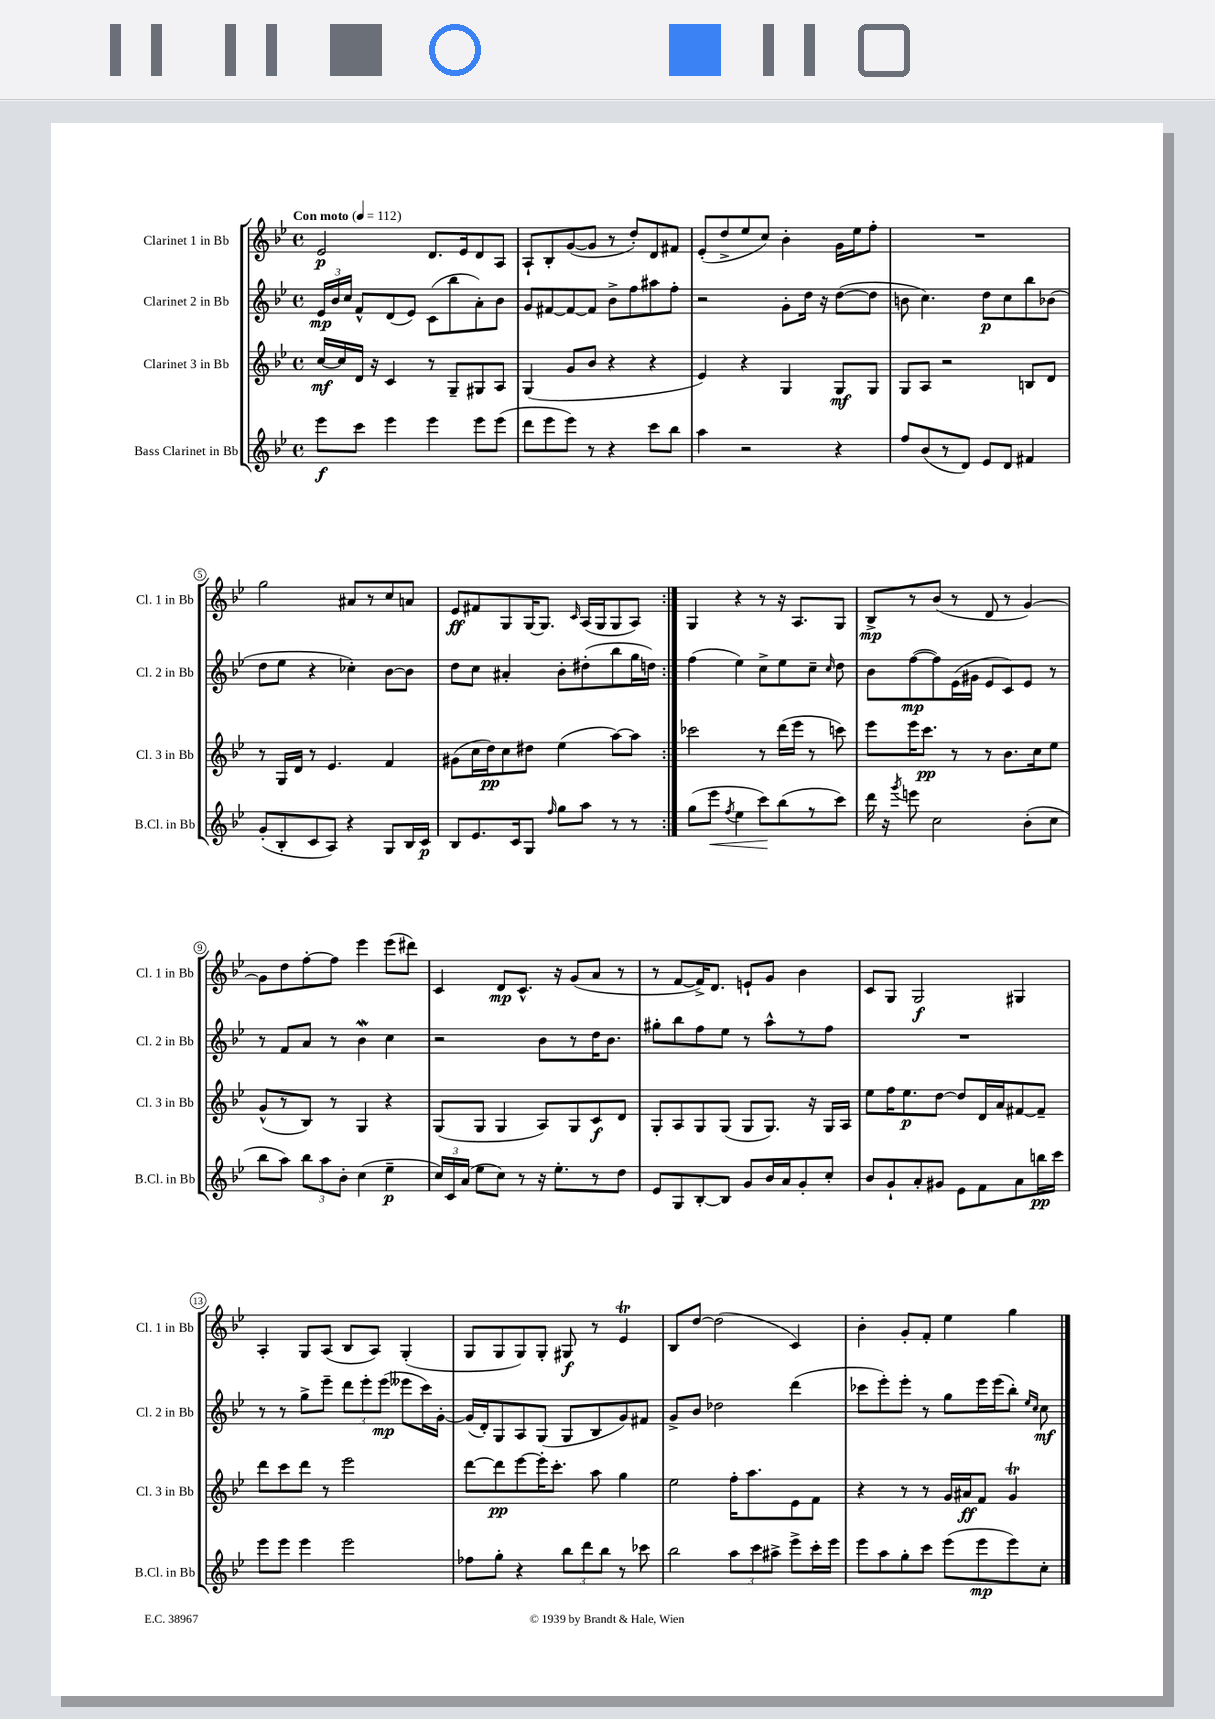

**kern	**kern	**kern	**kern
*staff4	*staff3	*staff2	*staff1
*clefG2	*clefG2	*clefG2	*clefG2
*k[b-e-]	*k[b-e-]	*k[b-e-]	*k[b-e-]
*M4/4	*M4/4	*M4/4	*M4/4
*met(c)	*met(c)	*met(c)	*met(c)
*MM112	*MM112	*MM112	*MM112
8eee-	[16cc	24e-	2e-
.	.	24b-	.
.	16cc]	.	.
.	.	24cc	.
8ccc	16d	8f^^	.
.	16r	.	.
4eee-	4c	(8d	.
.	.	8e-)	.
4eee-	8r	(8c	8.d
.	8G~	8bb-	.
.	.	.	16e-
8eee-	8G#	8a')	8d
(8eee-	8A	8b-	8A
=	=	=	=
8ddd	(4G	8g	8A`
8eee-	.	[8f#	8B-'
8eee-)	8g	8f#_	([8g
8r	8b-	8f#]	8g]
4r	4r	8b-^	8r
.	.	8ff	8dd')
8ccc	4r	8aa#	8d
8bb-	.	8ff'	8f#
=	=	=	=
4aa	4e-)	2r	(8e-'
.	.	.	8dd^
2r	4r	.	8ee-
.	.	.	8cc)
.	4G	8g'	4b-'
.	.	16dd	.
.	.	16r	.
4r	8G	([8dd	16g
.	.	.	16ee-
.	8G	8dd]	8ff'
=	=	=	=
8ff	8G	8b	1r
(8b-	8A	4.cc)	.
8r	2r	.	.
8d)	.	.	.
8e-	.	8dd	.
8d	.	8cc	.
4f#	8B	8bb-	.
.	8d	(8b-	.
=	=	=	=
(8g'	8r	8dd	2gg
8B-'	16G	8ee-	.
.	16d	.	.
8c	8r	4r	.
8A)	4.e-	.	.
4r	.	4cc-')	8a#
.	.	.	8r
8G	4f	[8b-	8cc
16B-	.	8b-]	8a
16c	.	.	.
=	=	=	=
8B-	(8g#	8dd	8e-
8.e-	16cc	8cc	8f#
.	16dd)	.	.
.	8cc	4a#'	8G
16c	.	.	.
8G	8dd#	.	[16G
.	.	.	8.G]
16qqff	.	.	.
8gg	(4ee-	8b-'	.
.	.	.	16qqc
8aa	.	(8dd#'	(16A
.	.	.	16G
8r	[8aa)	8bb-	8G
8r	8aa]	16gg	8A)
.	.	16dd)	.
=:|!	=:|!	=:|!	=:|!
(8gg	2ccc-	(4ff	4G
8eee-	.	.	.
8qff	.	.	.
4ee-	.	4ee-)	4r
8ccc)	8r	8cc^	8r
(8bb-	(16ddd	8ee-	16r
.	16eee-	.	8.A
8r	8r	8cc~	.
.	.	16qqcc	.
8ccc)	8ccc)	8dd	8G
=	=	=	=
16ddd	8eee-	8b-	8B-^
16r	.	.	.
8qggg	.	.	.
8eee	16eee-	([8ff	8r
.	8.ccc	.	.
2cc	.	8ff])	(8b-
.	8r	(16e-	8r
.	.	16g#	.
.	8r	8e-	8d
.	8.b-	8c)	8r
(8b-'	.	8e-	[4g)
.	16cc	.	.
8cc	8ee-	8r	.
=	=	=	=
8bb-	(8g^^	8r	8g]
8aa)	8r	8f	8dd
12bb-	8B-)	8a	[8ff'
12aa	.	.	.
.	8r	8r	8ff]
12b-'	.	.	.
(4cc	4G	4b-	4eee-
4ee-~	4r	4cc	(8eee-
.	.	.	8ddd#)
=	=	=	=
24cc)	(8G	2r	4c
24c	.	.	.
(24a	.	.	.
8ee-	8G	.	.
8cc)	4G	.	8d
8r	.	.	8.c^^
16r	8A)	8b-	.
8.ee-'	.	.	16r
.	8G	8r	(8g
8r	8c	16dd	8a
.	.	8.b-	.
8dd	8d	.	8r
=	=	=	=
8e-	8G'	8gg#'	8r
8G	8A	8bb-	[8f
[8B-'	8G	8ff	16f^])
.	.	.	8.d
8B-]	(8G	8ee-	.
8g	8G	8r	8e`
16b-	8.G)	8aa^^	8g
16a	.	.	.
8g'	.	8r	4b-
.	16r	.	.
8cc'	16G	8ff	.
.	16A	.	.
=	=	=	=
8b-	8ee-	1r	8c
8g`	16ff	.	8G
.	8.ee-	.	.
8a'	.	.	2G
8g#	[8dd	.	.
8e-	8dd]	.	.
8f	16d	.	.
.	16a	.	.
8a	[8f#	.	4G#
16bb	8f#~]	.	.
16ccc	.	.	.
=	=	=	=
8eee-	8ddd	8r	4A'
8eee-	8ccc	8r	.
4eee-	8ddd	8gg^	8G
.	8r	8eee-~	(8A
2eee-	2eee-	12ddd	8B-
.	.	12eee-'	.
.	.	.	8A)
.	.	(12eee-	.
.	.	8eee--	(4G'
.	.	16ccc)	.
.	.	[16g'	.
=	=	=	=
8ff-	[8ddd	(16g]	8G
.	.	16d')	.
8gg'	8ddd]	8G	8G
4r	[8eee-	8A	8G)
.	16eee-']	(8G	8G'
.	8.ccc'	.	.
12bb-	.	8G	8G#
12ddd	.	.	.
.	8aa	8B-	8r
12bb-	.	.	.
8r	4gg	8g)	4e-
8ccc-	.	8f#	.
=	=	=	=
2bb-	2ee-	8g^	8B-
.	.	8b-	[8dd
.	.	2dd-	(2dd]
12aa	16ff'	.	.
.	8.aa	.	.
12ccc	.	.	.
12aa#^	.	.	.
8eee-^	8e-	(4ddd	4c)
16ccc'	8f	.	.
16eee-	.	.	.
=	=	=	=
8eee-	4r	8ccc-	4b-'
8aa	.	8eee-')	.
8gg'	8r	8eee-'	8g'
8ccc	8r	8r	8f'
(8eee-	16g	8gg	4ee-
.	16a#	.	.
8eee-	8f	16eee-	.
.	.	(16eee-	.
8eee-)	4g	8bb-')	4gg
.	.	16qqee-	.
.	.	16qqcc	.
8cc'	.	8cc	.
==	==	==	==
*-	*-	*-	*-
